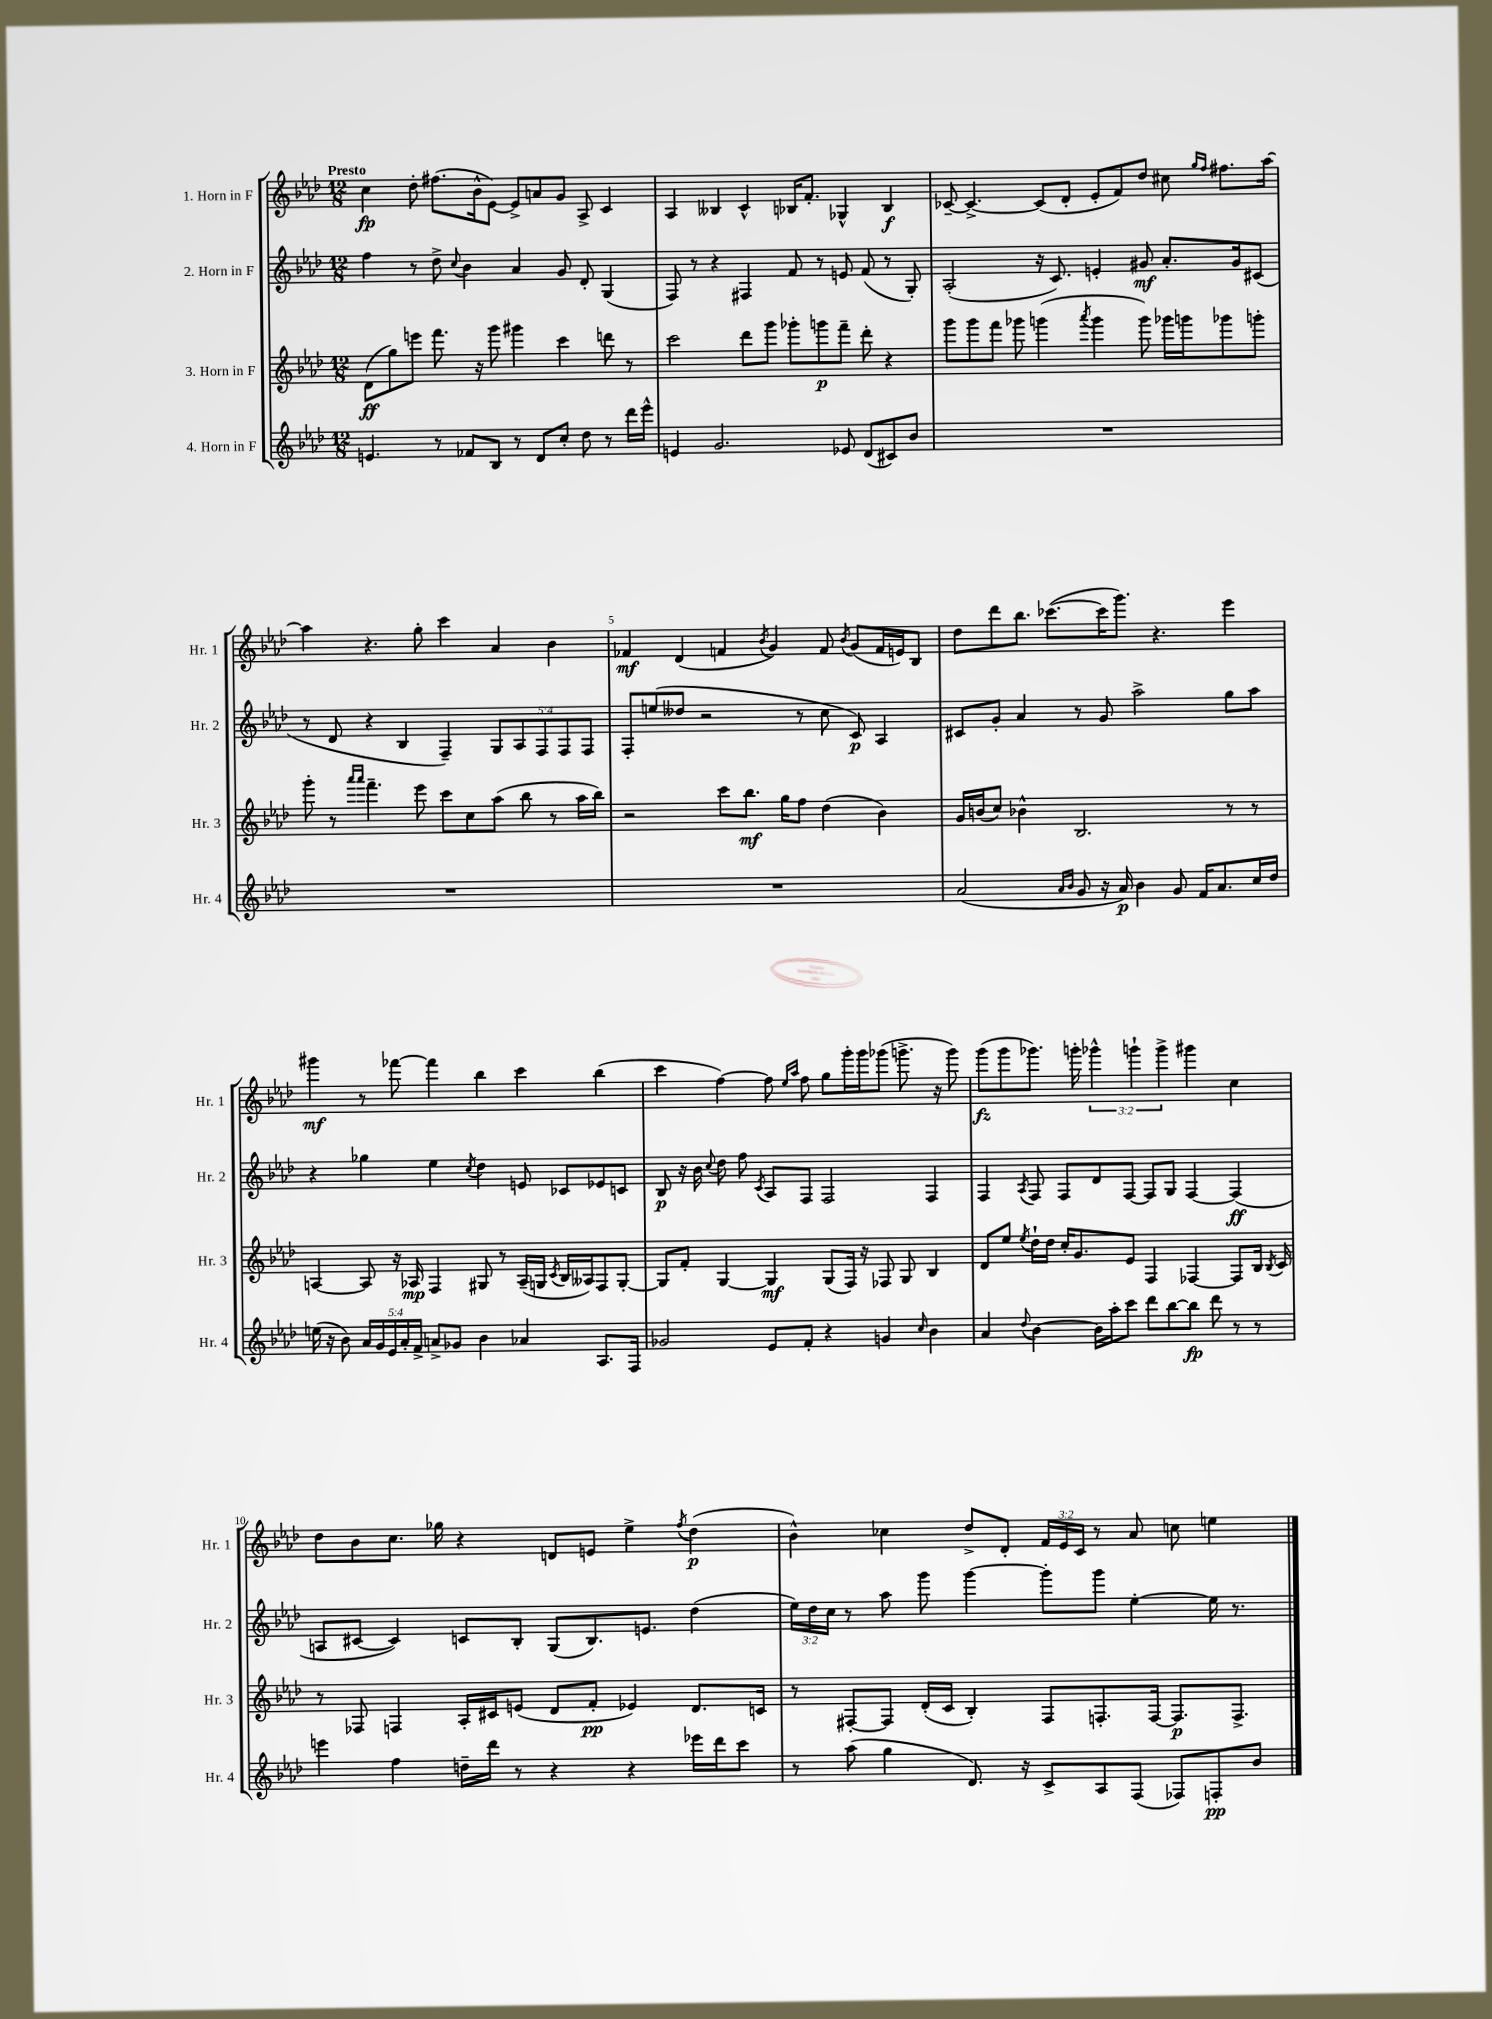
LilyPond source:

<<
\new StaffGroup <<
\new Staff = "s0" \with { instrumentName = "1. Horn in F" shortInstrumentName = "Hr. 1" } {
    \clef treble \key aes \major \numericTimeSignature \time 12/8 \override Staff.TupletNumber.text = #tuplet-number::calc-fraction-text \tempo "Presto"
    \autoBeamOff c''4\fp des''8-. fis''8.[( bes'16-^ ees'8]~) ees'8[-> a'8 g'8] aes8-> c'4 |
    aes4 beses4 c'4-^ bes16[ f'8.]-. ges4-^ bes4\f |
    ces'8~-- ces'4.~-> ces'8[( des'8]-. ees'8[-. f'8) des''8] cis''8 \grace { g''16[ f''16] } fis''8.[ aes''16]~ |
    aes''4 r4. g''8-. c'''4 aes'4 bes'4 |
    fes'4\mf des'4( f'4 \acciaccatura { bes'8 } g'4) f'8 \acciaccatura { bes'8 } g'8[( f'16 e'16) bes8] |
    des''8[ des'''8 bes''8.] ces'''8.[~( ces'''16 g'''8.]) r4. ees'''4 |
    gis'''4\mf r8 fes'''8~ fes'''4 bes''4 c'''4 bes''4( |
    c'''4 f''4~) f''8 \grace { ees''16[ aes''16] } f''8 g''8[ g'''16-. g'''16 ges'''8]( g'''8.-> r16 g'''8) |
    g'''8[\fz( g'''8 ges'''8.]) g'''16-. \tuplet 3/2 { ges'''4-^ g'''4-! g'''4-> } gis'''4 c''4 |
    des''8[ bes'8 c''8.] ges''16 r4 d'8[ e'8] ees''4-> \acciaccatura { f''8 } des''4\p( |
    bes'4-^) ces''4 des''8[-> des'8]-. \tuplet 3/2 { f'16[ ees'16 c'16] } r8 aes'8 c''8 e''4 \bar "|." |
}
\new Staff = "s1" \with { instrumentName = "2. Horn in F" shortInstrumentName = "Hr. 2" } {
    \clef treble \key aes \major \numericTimeSignature \time 12/8 \override Staff.TupletNumber.text = #tuplet-number::calc-fraction-text
    \autoBeamOff f''4 r8 des''8-> \appoggiatura { c''8 } bes'4 aes'4 g'8 des'8-. g4( |
    f8) r8 r4 fis4 f'8 r8 e'8 f'8( r8 g8-.) |
    aes2-.( r16 c'8.) e'4-. gis'8\mf aes'8.[-. gis'16 cis'8]( |
    r8 des'8 r4 bes4 f4--) \tuplet 5/4 { g8[ aes8 f8 f8 f8] } |
    f8[-. e''8( deses''8] r2 r8 c''8 c'8\p) aes4 |
    cis'8[ g'8]-. aes'4 r8 g'8 aes''2-> g''8[ aes''8] |
    r4 ges''4 ees''4 \acciaccatura { c''8 } des''4 e'8 ces'8[ ees'8 c'8] |
    bes8\p r16 bes'16 \appoggiatura { c''8 } des''8 f''8 \acciaccatura { c'8 } aes8[ f8] f2 f4 |
    f4 \acciaccatura { aes8 } f8 f8[ des'8 f8]~ f8[ g8] f4~ f4\ff( |
    a8[ cis'8]~ cis'4) c'8[ bes8]-. g8[( bes8.) e'8.] des''4( |
    \tuplet 3/2 { ees''16[) des''16 c''16] } r8 aes''8 g'''8 g'''4~ g'''8[-. g'''8] ees''4~-. ees''16 r8. \bar "|." |
}
\new Staff = "s2" \with { instrumentName = "3. Horn in F" shortInstrumentName = "Hr. 3" } {
    \clef treble \key aes \major \numericTimeSignature \time 12/8
    \autoBeamOff des'8[\ff( g''8) e'''8] f'''8. r16 g'''8 gis'''4 c'''4 d'''8 r8 |
    c'''2 des'''8[ g'''8] ges'''8[-. g'''8\p f'''8]-- des'''8-. r4 |
    g'''8[ g'''8 f'''8] ges'''8 g'''4( \acciaccatura { aes'''8 } g'''4 g'''8) ges'''16[ g'''16 ges'''8 g'''8]-. |
    g'''8-. r8 \grace { aes'''16[ aes'''16] } f'''4.-- ees'''8 c'''8[ c''8 aes''8]( bes''8 r8 aes''16[ bes''16]) |
    r2 c'''8[ bes''8.]\mf g''16[ f''8] des''4( bes'4) |
    g'16[ b'16( c''8]) bes'4-^ bes2. r8 r8 |
    a4~ a8 r16 aes16\mp f4 gis8 r8 aes16[--( g16] \acciaccatura { c'8 } bes16[ aeses16) f8 g8]~-. |
    g8[ f'8]-. g4~ g4\mf g8[( f16]) r16 fes8 g8 bes4 |
    des'8[ ees''8] \acciaccatura { ees''8 } des''16[-! des''16] c''16[-. g'8. ees'8] f4 fes4~ fes8[ bes16] \acciaccatura { bes8 } c'16 |
    r8 fes8 f4 aes16[-. cis'16 e'8]( des'8[ f'8]-.\pp ees'4) des'8.[ c'16] |
    r8 fis8[~-. fis8] des'16[-.( c'16] bes4-.) fis8[ f8.-. f16]~ f8.[\p f8.]-> \bar "|." |
}
\new Staff = "s3" \with { instrumentName = "4. Horn in F" shortInstrumentName = "Hr. 4" } {
    \clef treble \key aes \major \numericTimeSignature \time 12/8 \override Staff.TupletNumber.text = #tuplet-number::calc-fraction-text
    \autoBeamOff e'4. r8 fes'8[ bes8] r8 des'8[ c''8]-. des''8 r8 des'''16[ ees'''16]-^ |
    e'4 g'2. ees'8 des'8[( cis'8) bes'8] |
    R1. |
    R1. |
    R1. |
    aes'2( \grace { aes'16[ bes'16] } g'8 r16 aes'16\p) bes'4 g'8 f'16[ aes'8. c''16 des''16] |
    e''16( r16 bes'8) \tuplet 5/4 { aes'16[ g'16 ees'16 aes'16-. f'16]-> } a'8[-> ges'8] bes'4 aes'4 aes8.[ f16] |
    ges'2 ees'8[ f'8]-. r4 g'4 \grace { c''16 } bes'4 |
    aes'4 \appoggiatura { des''8 } bes'4~ bes'16[ aes''16-. c'''8] des'''8[ bes''8~ bes''8]\fp des'''8 r8 r8 |
    e'''4 f''4 d''16[-- des'''16] r8 r4 r4 ees'''16[ des'''16 c'''8] |
    r8 aes''8( g''4 des'8.) r16 c'8[-> aes8 f8]( fes8[) f8-.\pp bes'8] \bar "|." |
}
>>
>>
\layout { \context { \Score \override BarNumber.break-visibility = ##(#f #t #t) barNumberVisibility = #(every-nth-bar-number-visible 5) } }
